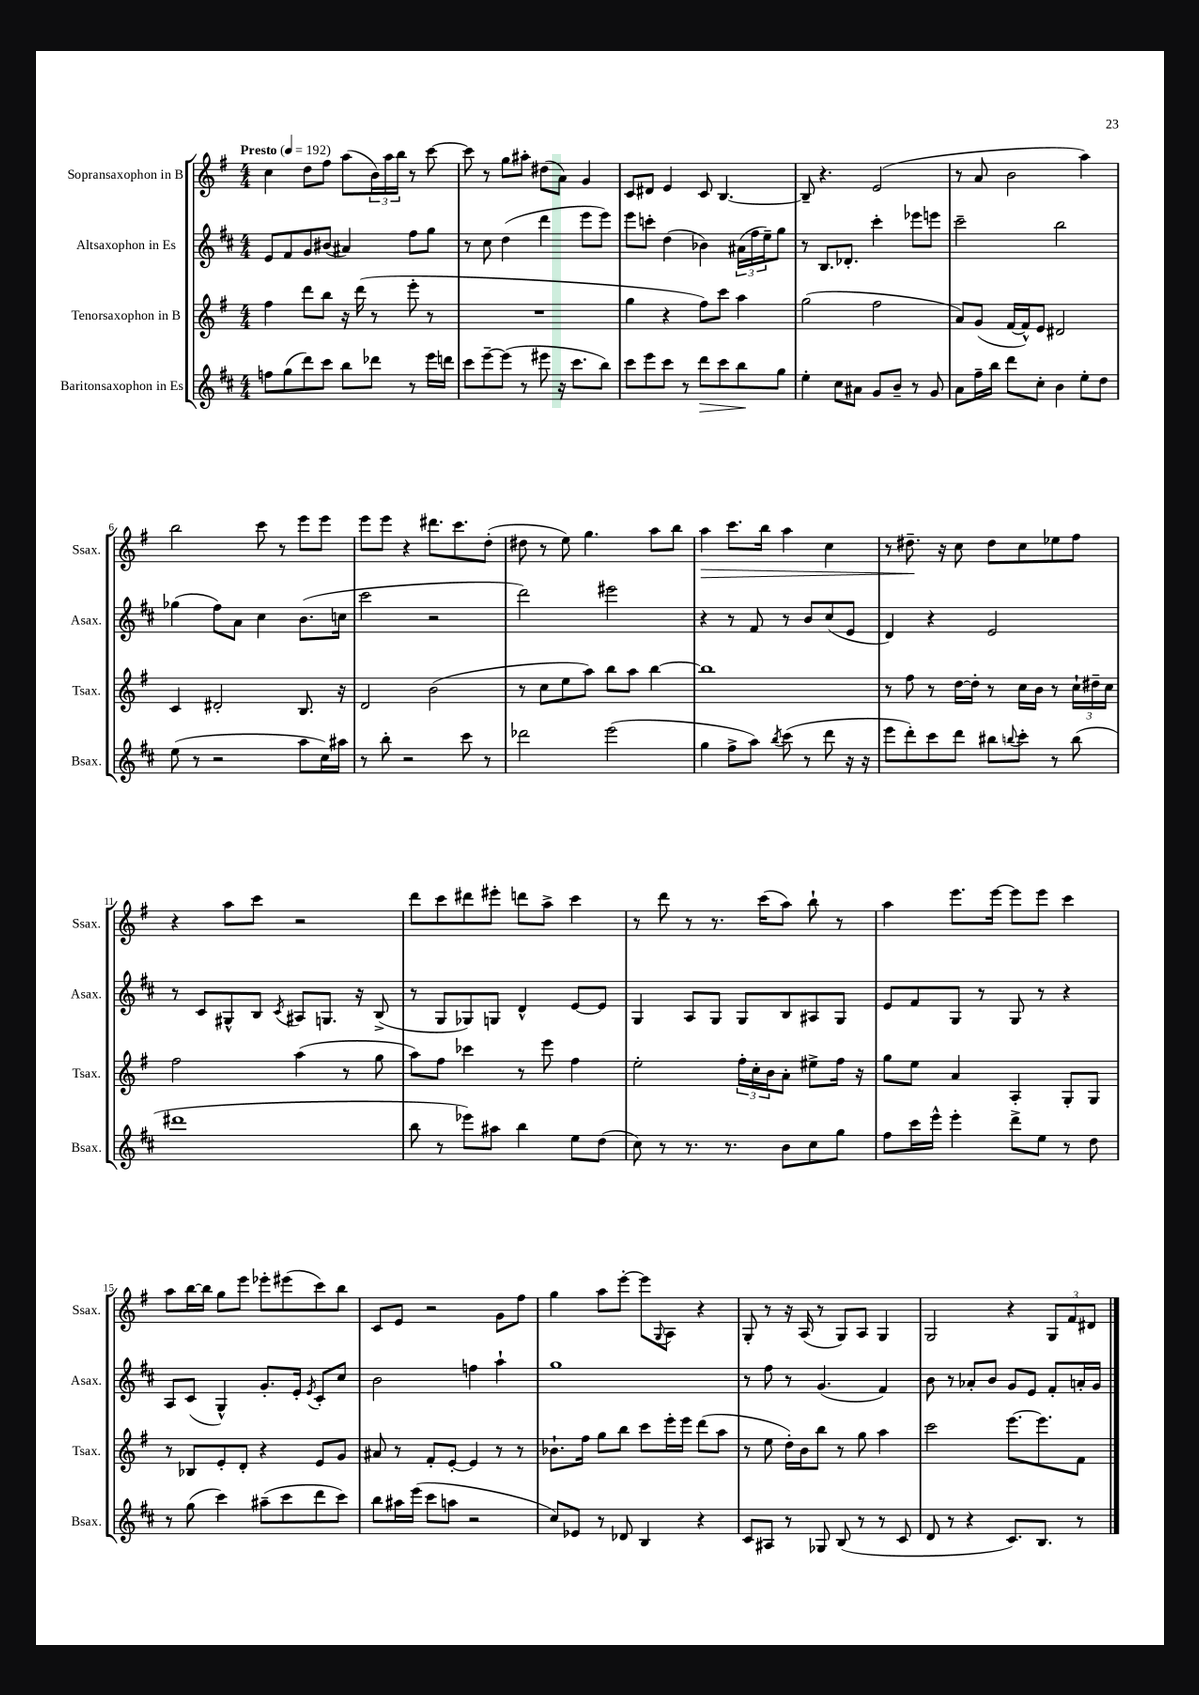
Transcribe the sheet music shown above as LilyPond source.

<<
\new StaffGroup <<
\new Staff = "s0" \with { instrumentName = "Sopransaxophon in B" shortInstrumentName = "Ssax." } {
    \clef treble \key g \major \numericTimeSignature \time 4/4 \tempo "Presto" 4 = 192
    c''4 d''8 fis''8 a''8( \tuplet 3/2 { b'16) a''16 b''16 } r8 c'''8~ |
    c'''8 r8 g''8 ais''8-. dis''8( a'8) g'4 |
    c'8 dis'8 e'4 c'8 b4.~ |
    b8-- r4. e'2( |
    r8 a'8 b'2 a''4) |
    b''2 c'''8 r8 e'''8 e'''8 |
    e'''8 e'''8 r4 dis'''8. c'''8. d''8-.( |
    dis''8 r8 e''8) g''4. a''8 b''8 |
    a''4\> c'''8. b''16 a''4 c''4 |
    r8 dis''8.--\! r16 c''8 dis''8 c''8 ees''8 fis''8 |
    r4 a''8 c'''8 r2 |
    d'''8 c'''8 dis'''8 eis'''8-. d'''8 a''8-> c'''4 |
    r8 d'''8 r8 r8. c'''16( a''8) b''8-! r8 |
    a''4 e'''8. e'''16~ e'''8 e'''8 c'''4 |
    a''8 b''16~ b''16 g''8 e'''8 ees'''8-. eis'''8( c'''8) b''8 |
    c'8 e'8 r2 g'8 fis''8 |
    g''4 a''8 e'''8~-. e'''8 \appoggiatura { g8 } a8 r4 |
    g8-. r8 r16 a16( r8 g8) a8 g4 |
    g2 r4 \tuplet 3/2 { g8 fis'8 dis'8 } \bar "|." |
}
\new Staff = "s1" \with { instrumentName = "Altsaxophon in Es" shortInstrumentName = "Asax." } {
    \clef treble \key d \major \numericTimeSignature \time 4/4
    e'8 fis'8 g'8 bis'8( ais'4) fis''8 g''8 |
    r8 cis''8 d''4( d'''4 e'''8 e'''8) |
    e'''8 c'''8-. d''4( bes'4) \tuplet 3/2 { ais'16( fis''16 e''16--) } g''8 |
    r8 b8. des'8.-. cis'''4-. ees'''8 e'''8 |
    cis'''2-- b''2 |
    ges''4( fis''8) a'8 cis''4 b'8.( c''16 |
    cis'''2 r2 |
    d'''2) eis'''2 |
    r4 r8 fis'8 r8 b'8 cis''8( e'8 |
    d'4) r4 e'2 |
    r8 cis'8 gis8-^ b8 \acciaccatura { cis'8 } ais8 g8. r16 b8->( |
    r8 g8 ges8) g8 d'4-^ e'8~ e'8 |
    g4 a8 g8 g8 b8 ais8 g8 |
    e'8 fis'8 g8 r8 g8 r8 r4 |
    a8 cis'8( g4-^) g'8.-. e'16-. \acciaccatura { e'8 } cis'8-. cis''8 |
    b'2 f''4 a''4-! |
    g''1 |
    r8 fis''8 r8 g'4.( fis'4) |
    b'8 r8 aes'8-. b'8 g'8 e'8 fis'8-. a'16-. g'16 \bar "|." |
}
\new Staff = "s2" \with { instrumentName = "Tenorsaxophon in B" shortInstrumentName = "Tsax." } {
    \clef treble \key g \major \numericTimeSignature \time 4/4
    fis''4 d'''8 b''8 r16 d'''16( r8 e'''8-. r8 |
    R1 |
    g''4 r4 fis''8) c'''8 a''4 |
    g''2( fis''2 |
    a'8) g'8( fis'16~ fis'16-^) e'8 dis'2 |
    c'4 dis'2-. b8. r16 |
    d'2 b'2( |
    r8 c''8 e''8 a''8) b''8 a''8 b''4~ |
    b''1 |
    r8 fis''8 r8 d''16~ d''16-. r8 c''16 b'16 r8 \tuplet 3/2 { c''16-! dis''16-- c''16 } |
    fis''2 a''4( r8 g''8 |
    a''8) fis''8 ces'''4 r8 e'''8 fis''4 |
    e''2-. \tuplet 3/2 { fis''16-. c''16-. b'16 } a'8-. eis''8-> fis''16 r16 |
    g''8 e''8 a'4 a4-. g8-. g8 |
    r8 bes8 e'8-. d'8-. r4 e'8 g'8 |
    ais'8 r8 fis'8-. e'8~-. e'4 r8 r8 |
    bes'8.-! fis''16 g''8 b''8 c'''8 e'''16-. e'''16 d'''8( a''8 |
    r8 e''8 d''16-.) b'16 b''8 r8 g''8 a''4 |
    c'''2 e'''8.~ e'''8. fis'8 \bar "|." |
}
\new Staff = "s3" \with { instrumentName = "Baritonsaxophon in Es" shortInstrumentName = "Bsax." } {
    \clef treble \key d \major \numericTimeSignature \time 4/4
    f''8 g''8( d'''8) cis'''8 b''8 des'''8 r8 e'''16 d'''16 |
    cis'''8 e'''8~-- e'''8( r8 eis'''8 r16 cis'''8. b''8) |
    cis'''8 e'''8 cis'''8 r8 d'''8\> cis'''8 b''8\! g''8 |
    e''4-. cis''8 ais'8 g'8 b'8-- r8 g'8 |
    a'8 fis''16-- b''16 d'''8 cis''8-. b'4 e''8-. d''8 |
    e''8( r8 r2 a''8 cis''16) ais''16 |
    r8 b''8-. r2 cis'''8 r8 |
    des'''2 e'''2( |
    g''4 fis''8-> a''8) \acciaccatura { b''8 } cis'''8( r8 d'''8 r16 r16 |
    e'''8 d'''8-.) cis'''8 d'''8 bis''8 \appoggiatura { b''8 } cis'''8-. r8 b''8( |
    dis'''1 |
    b''8 r8 ees'''8) ais''8 b''4 e''8 d''8( |
    cis''8) r8 r8. r8. b'8 cis''8 g''8 |
    fis''8 cis'''16 e'''16-^ e'''4-. d'''8-> e''8 r8 d''8 |
    r8 g''8( cis'''4) ais''8--( cis'''8 d'''8 cis'''8) |
    b''8 ais''16 e'''16( cis'''8 a''8 r2 |
    cis''8) ees'8 r8 des'8 b4 r4 |
    cis'8 ais8 r8 ges8 b8( r8 r8 cis'8 |
    d'8 r8 r4 cis'8.) b8. r8 \bar "|." |
}
>>
>>
